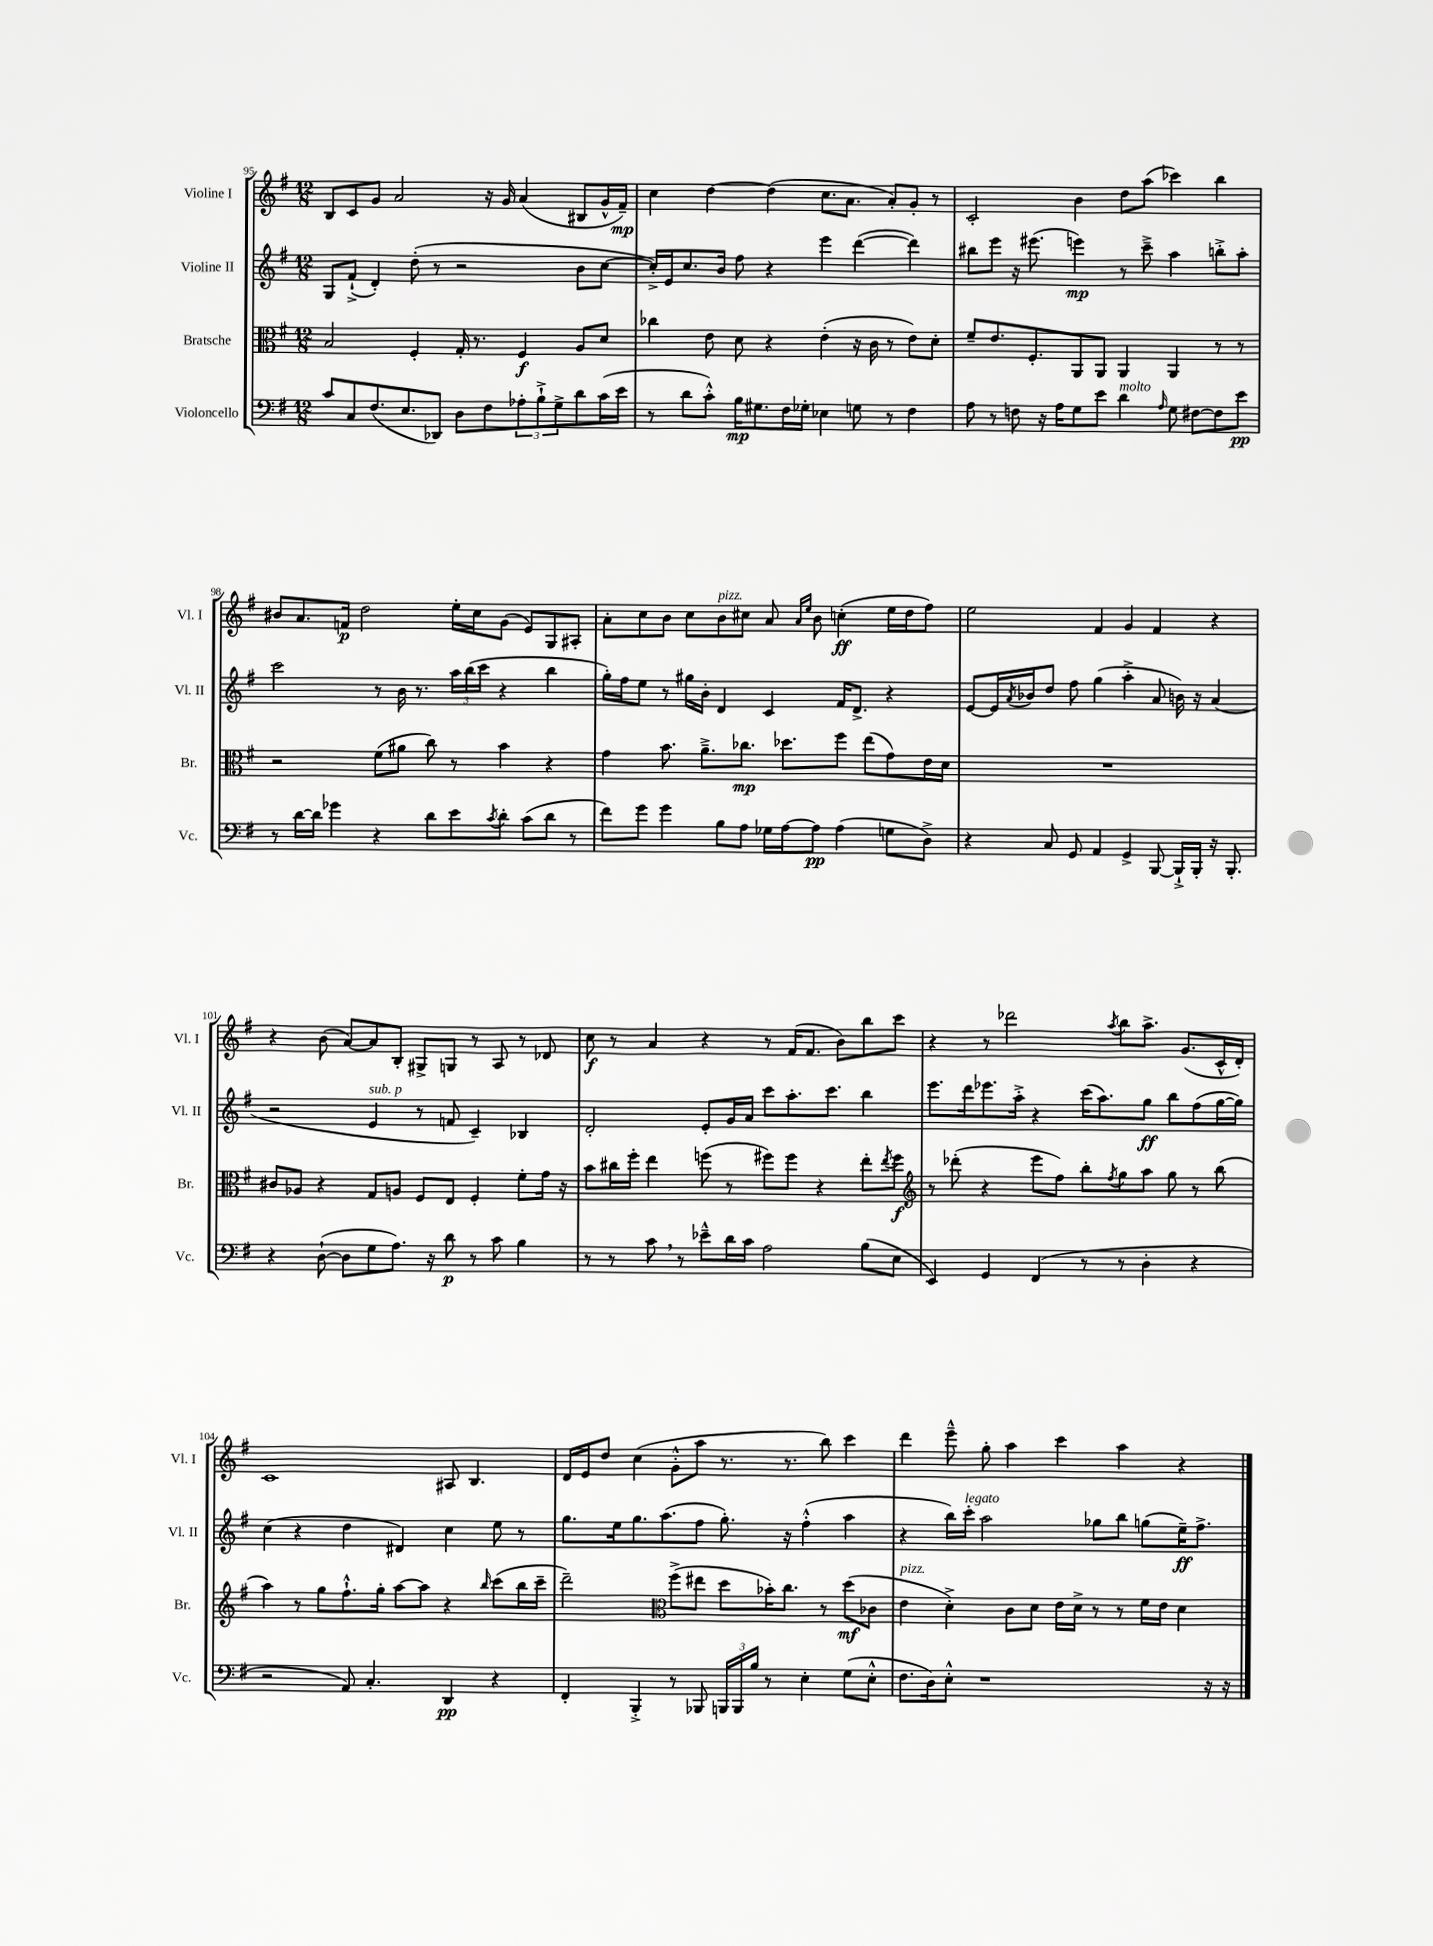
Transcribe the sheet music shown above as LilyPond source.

<<
\new StaffGroup <<
\new Staff = "s0" \with { instrumentName = "Violine I" shortInstrumentName = "Vl. I" } {
    \clef treble \key g \major \numericTimeSignature \time 12/8
    b8 c'8 g'8 a'2 r16 g'16 a'4( bis8 g'16-^ fis'16--\mp) |
    c''4 d''4~ d''4( c''8. a'8. a'8-.) g'8-. r8 |
    c'2-. b'4 d''8 a''8( ces'''4) b''4 |
    bis'8 a'8. f'16\p d''2 e''16-. c''16 g'8( e'8) g8 ais8-. |
    a'8-. c''8 b'8 c''8 b'8^\markup { \italic "pizz." } cis''8 a'8 \grace { a'16 e''16 } b'8 c''4-.\ff( e''16 d''16 fis''8) |
    e''2 fis'4 g'4 fis'4 r4 |
    r4 b'8( a'8~) a'8 b8-. gis8-> g8 r8 a8 r8 des'8 |
    c''8\f r8 a'4 r4 r8 fis'16( fis'8. b'8) b''8 c'''8 |
    r4 r8 des'''2 \acciaccatura { a''8 } b''8 a''8.-> g'8.( c'16-^ d'16-.) |
    c'1 ais8 b4. |
    d'16 e'16 d''8 c''4( g'8-.-^ a''8 r8. r8. b''8) c'''4 |
    d'''4 e'''8---^ g''8-. a''4 c'''4 a''4 r4 \bar "|." |
}
\new Staff = "s1" \with { instrumentName = "Violine II" shortInstrumentName = "Vl. II" } {
    \clef treble \key g \major \numericTimeSignature \time 12/8
    g8 fis'8-!->( d'4-.) d''8-.( r8 r2 b'8 c''8~ |
    c''16-.->) e'16 c''8. b'16 fis''8 r4 e'''4 d'''4~( d'''4) |
    bis''8 e'''8 r16 eis'''8.( e'''4\mp) r8 c'''8---> a''4 b''8-.-> a''8-. |
    c'''2 r8 b'16 r8. \tuplet 3/2 { a''16 b''16( c'''16 } r4 b''4 |
    g''16-.) fis''16 e''8 r8 gis''16 b'16-. d'4 c'4 fis'16 d'8.-> r4 |
    e'8~ e'16 \acciaccatura { a'8 } bes'16 d''8 fis''8 g''4( a''4-.-> a'8 b'16) r16 a'4( |
    r2 e'4^\markup { \italic "sub. p" } r8 f'8 c'4--) bes4 |
    d'2-. e'8-. g'16 a'16 c'''8 a''8.-. c'''8. b''4 |
    e'''8. d'''16 ees'''8. a''16-.-> r4 c'''16( a''8.) g''8\ff b''8 fis''8( g''16~ g''16) |
    c''4( r4 d''4 dis'4) c''4 e''8 r8 |
    g''8. e''16 g''8. a''8.( fis''8 g''8.-.) r16 fis''4-.-^( a''4 |
    r4 b''16) c'''16-.^\markup { \italic "legato" } a''2 ges''8 b''8 g''8( e''16--\ff) fis''8.-> \bar "|." |
}
\new Staff = "s2" \with { instrumentName = "Bratsche" shortInstrumentName = "Br." } {
    \clef alto \key g \major \numericTimeSignature \time 12/8
    b2 fis4-. g16-. r8. fis4\f a8 d'8 |
    ces''4 e'8 d'8 r4 e'4-.( r16 c'16 r8 e'8) d'8-. |
    fis'8-- e'8. fis8.-. a,8 a,8 a,4 a,4 r8 r8 |
    r2 fis'8( ais'8 c''8) r8 b'4 r4 |
    g'4 b'8. a'8.---> ces''8.\mp des''8. fis''8 e''8( g'8) e'16 d'16 |
    R1. |
    cis'8 aes8 r4 g8 a8 fis8 e8 fis4-. fis'8-. g'16 r16 |
    b'8 cis''16 fis''16-. e''4 f''8( r8 fis''8) fis''8 r4 e''8-. \acciaccatura { e''8 } fis''8\f |
    \clef treble r8 des'''8-.( r4 e'''8 fis''8) b''8-. \acciaccatura { fis''8 } g''8 a''8 g''8 r8 b''8( |
    a''4) r8 g''8 fis''8.-!-^ g''16-. a''8~ a''8 r4 \grace { b''16 } c'''8( b''16 c'''16-- |
    d'''2--) \clef alto fis''8->( eis''8 d''8 bes'16-.) c''8. r8 d''8\mf( ces'8 |
    e'4^\markup { \italic "pizz." } d'4-.->) c'8 d'8 e'16 d'16-> r8 r8 fis'16 e'16 d'4 \bar "|." |
}
\new Staff = "s3" \with { instrumentName = "Violoncello" shortInstrumentName = "Vc." } {
    \clef bass \key g \major \numericTimeSignature \time 12/8
    c'8 c8 fis8.( e8. des,8) d8 fis8 \tuplet 3/2 { aes8-. b8-!-> g8-> } d'8 c'16( e'16 |
    r8 d'8 c'8-.-^) b16\mp gis8. fis16 ges16-. ees4 g8 r8 fis4 |
    a8 r8 f8 r16 a16 g8 e'8 d'4^\markup { \italic "molto" } \grace { a16 } g8 fis8~ fis8 e'8\pp |
    r8 d'16~ d'16 ges'4 r4 d'8 e'8 \acciaccatura { c'8 } d'8-. c'8( d'8 r8 |
    fis'8) g'8 g'4 b8 a8 ges16 a16~ a8\pp a4( g8 d8->) |
    r4 c8 g,8 a,4 g,4-> b,,8~ b,,16-!-> b,,16-. r16 b,,8.-. |
    r4 d8~-!( d8 g8 a8.) r16 d'8\p r8 c'8 b4 |
    r8 r8 c'8 \breathe r8 ees'8---^ d'16 c'16 a2 b8( e8 |
    e,4) g,4 fis,4( r8 r8 d4-. r4 |
    r2 a,8) c4.-. d,4\pp r4 |
    fis,4-. b,,4-.-> r8 bes,,8 \tuplet 3/2 { b,,16 b,,16 b16 } r8 e4-. g8( e8-.-^ |
    fis8. d16) e8-.-^ r1 r16 r16 \bar "|." |
}
>>
>>
\layout { \context { \Score currentBarNumber = #95 } }
